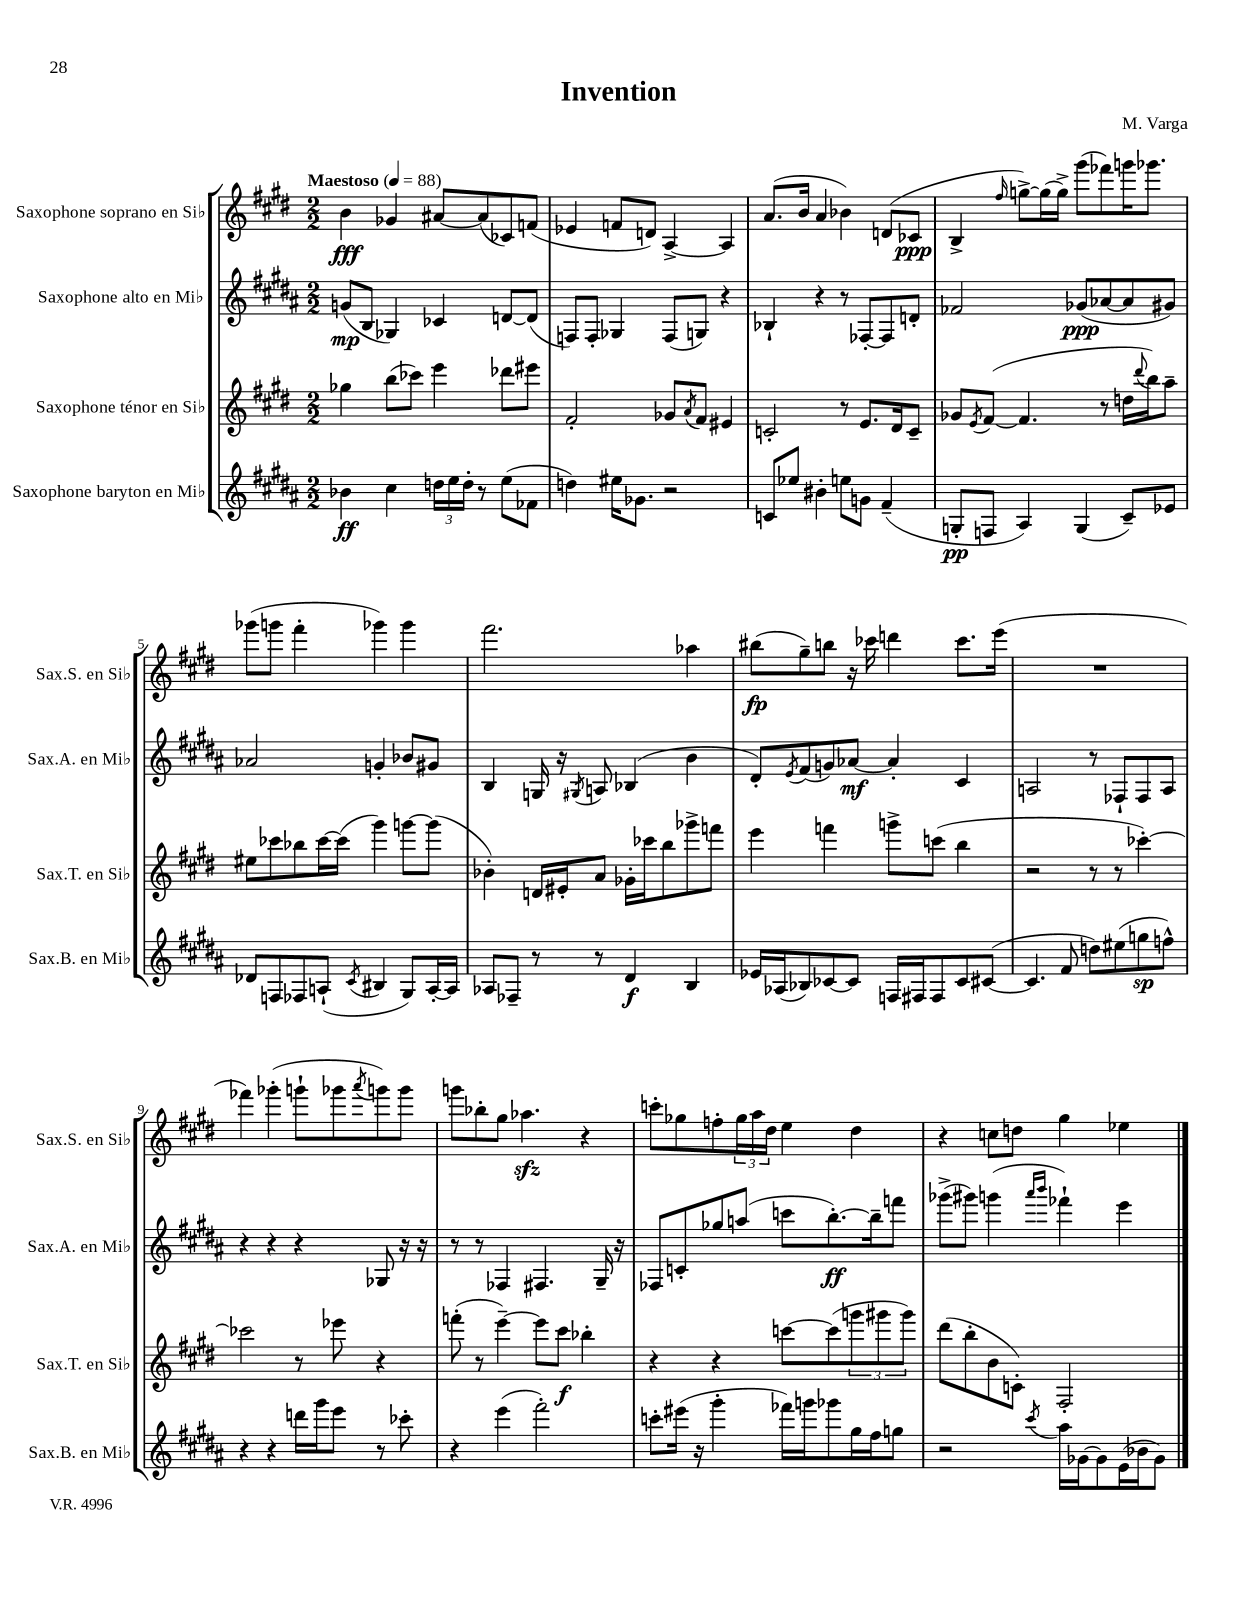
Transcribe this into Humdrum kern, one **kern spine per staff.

**kern	**dynam	**kern	**dynam	**kern	**dynam	**kern	**dynam
*part4	*part4	*part3	*part3	*part2	*part2	*part1	*part1
*staff4	*staff4	*staff3	*staff3	*staff2	*staff2	*staff1	*staff1
*I"Saxophone baryton en Mi♭	*	*I"Saxophone ténor en Si♭	*	*I"Saxophone alto en Mi♭	*	*I"Saxophone soprano en Si♭	*
*I'Sax.B. en Mi♭	*	*I'Sax.T. en Si♭	*	*I'Sax.A. en Mi♭	*	*I'Sax.S. en Si♭	*
*clefG2	*	*clefG2	*	*clefG2	*	*clefG2	*
*k[f#c#g#d#a#]	*	*k[f#c#g#d#]	*	*k[f#c#g#d#a#]	*	*k[f#c#g#d#]	*
*M2/2	*	*M2/2	*	*M2/2	*	*M2/2	*
*MM88	*	*MM88	*	*MM88	*	*MM88	*
=1	=1	=1	=1	=1	=1	=1	=1
!	!	!	!	!	!	!LO:TX:a:B:t=Maestoso	!
4b-X\	ff	4gg-X\	.	(8gn/L	mp	4b\	fff
.	.	.	.	8B/J	.	.	.
4cc#\	.	(8bb\L	.	4G-X/)	.	4g-X/	.
.	.	8ccc-X\J)	.	.	.	.	.
24ddn\LL	.	4eee\	.	4c-X/	.	[8a#X/L	.
24ee\	.	.	.	.	.	.	.
24dd'\JJ	.	.	.	.	.	.	.
8r	.	.	.	.	.	(8a#/]	.
(8ee\L	.	8ddd-X\L	.	[8dn/L	.	8c-X/)	.
8f-X\J	.	8eee#X\J	.	(8d/J]	.	(8fn/J	.
=2	=2	=2	=2	=2	=2	=2	=2
4ddn\)	.	2f#'/	.	8Fn/L)	.	4e-X/	.
.	.	.	.	8F'/J	.	.	.
16ee#X\KL	.	.	.	4G-X/	.	8fn/L	.
8.g-X\J	.	.	.	.	.	.	.
.	.	.	.	.	.	8dn/J)	.
2r	.	8g-X/L	.	(8F/L	.	[4A^/	.
.	.	8qa/	.	.	.	.	.
.	.	8f#/J	.	8Gn/J)	.	.	.
.	.	4e#X/	.	4r	.	4A/]	.
=3	=3	=3	=3	=3	=3	=3	=3
8cn/L	.	2cn'/	.	4B-X`/	.	(8.a/L	.
8ee-X/J	.	.	.	.	.	.	.
.	.	.	.	.	.	16b/Jk	.
4b#X'\	.	.	.	4r	.	4a/	.
8een\L	.	8r	.	8r	.	4b-X\)	.
8gn\J	.	8.e/L	.	[8F-X'/L	.	.	.
(4f#~/	.	.	.	8F-/]	.	(8dn/L	.
.	.	16d#/k	.	.	.	.	.
.	.	8c~/J	.	8dn'/J	.	8c-X/J	ppp
=4	=4	=4	=4	=4	=4	=4	=4
8Gn'/L	pp	8g-X/L	.	2f-X/	.	4B^/	.
.	.	8qe/	.	.	.	.	.
8Fn/J	.	([8f#/J	.	.	.	.	.
.	.	.	.	.	.	16qqff#/	.
4A#/)	.	4.f#/]	.	.	.	[8ggn^\L)	.
.	.	.	.	.	.	(16gg\L]	.
.	.	.	.	.	.	16gg^\JJ)	.
(4G/	.	.	.	(8g-X/L	ppp	(8ggg#\L	.
.	.	8r	.	[8a-X/	.	8fff-X\)	.
8c#~/L)	.	16ddn\LL	.	8a-/]	.	16gggn\K	.
.	.	8qqddd#/	.	.	.	.	.
.	.	16bb\J)	.	.	.	8.ggg-X\J	.
8e-X/J	.	8aa~\J	.	8g#X/J)	.	.	.
!!LO:LB:g=z
=5	=5	=5	=5	=5	=5	=5	=5
8d-X/L	.	8ee#X\L	.	2a-X/	.	(8ggg-X\L	.
8Fn/	.	8ccc-X\	.	.	.	8gggn\J	.
8F-X/	.	8bb-X\	.	.	.	4fff#'\	.
(8An`/J	.	[16ccc-\L	.	.	.	.	.
.	.	(16ccc-\JJ]	.	.	.	.	.
8qc#/	.	.	.	.	.	.	.
4B#X/	.	4ggg#\)	.	4gn'/	.	4ggg-X\)	.
8G#/L)	.	[8gggn\L	.	8b-X/L	.	4ggg-\	.
[16A'/L	.	(8ggg\J]	.	8g#X/J	.	.	.
16A/JJ]	.	.	.	.	.	.	.
=6	=6	=6	=6	=6	=6	=6	=6
8A-X/L	.	4b-X'\)	.	4B/	.	2.fff#\	.
8F-X~/J	.	.	.	.	.	.	.
8r	.	16dn/LL	.	16Gn/	.	.	.
.	.	16e#X'/J	.	16r	.	.	.
.	.	.	.	8qG#X/	.	.	.
8r	.	8a/J	.	8An/	.	.	.
4d#/	f	16g-X'\LL	.	(4B-X/	.	.	.
.	.	16ccc-X\J	.	.	.	.	.
.	.	8bb\	.	.	.	.	.
4B/	.	8ggg-X^\	.	4b\	.	4aa-X\	.
.	.	8fffn\J	.	.	.	.	.
=7	=7	=7	=7	=7	=7	=7	=7
16e-X/LL	.	4eee\	.	8d#'/L)	.	(8bb#X\L	fp
(16A-X/J	.	.	.	.	.	.	.
.	.	.	.	8qe/	.	.	.
8B-X/)	.	.	.	(8f#/	.	8gg#~\)	.
[8c-X/	.	4fffn\	.	8gn/)	.	8bbn\J	.
8c-/J]	.	.	.	[8a-X/J	mf	16r	.
.	.	.	.	.	.	16ccc-X\	.
16Fn/LL	.	8gggn^\L	.	4a-'/]	.	4dddn\	.
16F#X/J	.	.	.	.	.	.	.
8F#/	.	(8cccn\J	.	.	.	.	.
8c-/	.	4bb\	.	4c#/	.	8.ccc-\L	.
([8c#X/J	.	.	.	.	.	.	.
.	.	.	.	.	.	(16eee\Jk	.
=8	=8	=8	=8	=8	=8	=8	=8
4.c#/]	.	2r	.	2An/	.	1r	.
8f#/	.	.	.	.	.	.	.
8ddn\L)	.	8r	.	8r	.	.	.
(8ee#X\	.	8r	.	8F-X`/L	.	.	.
8ggn\	sp	[4ccc-X'\)	.	8F-/	.	.	.
8ffn^^\J)	.	.	.	8A/J	.	.	.
!!LO:LB:g=z
=9	=9	=9	=9	=9	=9	=9	=9
4r	.	2ccc-X\]	.	4r	.	4fff-X\)	.
4r	.	.	.	4r	.	(4ggg-X'\	.
16dddn\LL	.	8r	.	4r	.	8gggn`\L	.
16ggg#\J	.	.	.	.	.	.	.
8eee\J	.	8eee-X\	.	.	.	8ggg-X\	.
.	.	.	.	.	.	8qaaa/	.
8r	.	4r	.	8G-X/	.	8gggn\)	.
8ccc-X'\	.	.	.	16r	.	8ggg\J	.
.	.	.	.	16r	.	.	.
=10	=10	=10	=10	=10	=10	=10	=10
4r	.	(8fffn'\	.	8r	.	8gggn\L	.
.	.	8r	.	8r	.	8bb-X'\	.
(4eee\	.	[4eee~\)	.	4F-X/	.	8gg#\J	.
.	.	.	.	.	.	4.aa-Xzz\	.
2fff#'\)	.	8eee\L]	.	4.F#X/	.	.	.
.	.	8ccc#\J	f	.	.	.	.
.	.	4bb-X'\	.	.	.	4r	.
.	.	.	.	16G#~/	.	.	.
.	.	.	.	16r	.	.	.
=11	=11	=11	=11	=11	=11	=11	=11
8cccn'\L	.	4r	.	8F-X/L	.	8cccn'\L	.
(16eee#X\Jk	.	.	.	8cn'/	.	8gg-X\	.
16r	.	.	.	.	.	.	.
4ggg#'\	.	4r	.	8gg-X/	.	8ffn'\	.
.	.	.	.	(8aan/J	.	24gg-\L	.
.	.	.	.	.	.	24aa\	.
.	.	.	.	.	.	24dd#\JJ	.
16fff-X\LL)	.	[8cccn\L	.	8cccn\L	.	4ee\	.
16gggn\J	.	.	.	.	.	.	.
8ggg-X\	.	(8ccc\]	.	[8.bb'\)	ff	.	.
16gg#\L	.	12gggn\	.	.	.	4dd#\	.
16ff#\J	.	.	.	16bb~\k]	.	.	.
.	.	12ggg#X\	.	.	.	.	.
8ggn\J	.	.	.	8fffn\J	.	.	.
.	.	12ggg#\J)	.	.	.	.	.
=12	=12	=12	=12	=12	=12	=12	=12
2r	.	(8ddd#\L	.	(8ggg-X^\L	.	4r	.
.	.	8bb'\	.	8ggg#X\J)	.	.	.
.	.	8b\	.	(4gggn\	.	8ccn\L	.
.	.	8cn'\J)	.	.	.	8ddn\J	.
.	.	.	.	16qqaaa#/LL	.	.	.
8qccc#/	.	.	.	16qqbbb/JJ	.	.	.
16aa#\LL	.	2F#'/	.	4fff-X`\)	.	4gg#\	.
[16g-X\J	.	.	.	.	.	.	.
8g-\]	.	.	.	.	.	.	.
(16e\L	.	.	.	4eee\	.	4ee-X\	.
16b-X\J	.	.	.	.	.	.	.
8g-\J)	.	.	.	.	.	.	.
==	==	==	==	==	==	==	==
*-	*-	*-	*-	*-	*-	*-	*-
